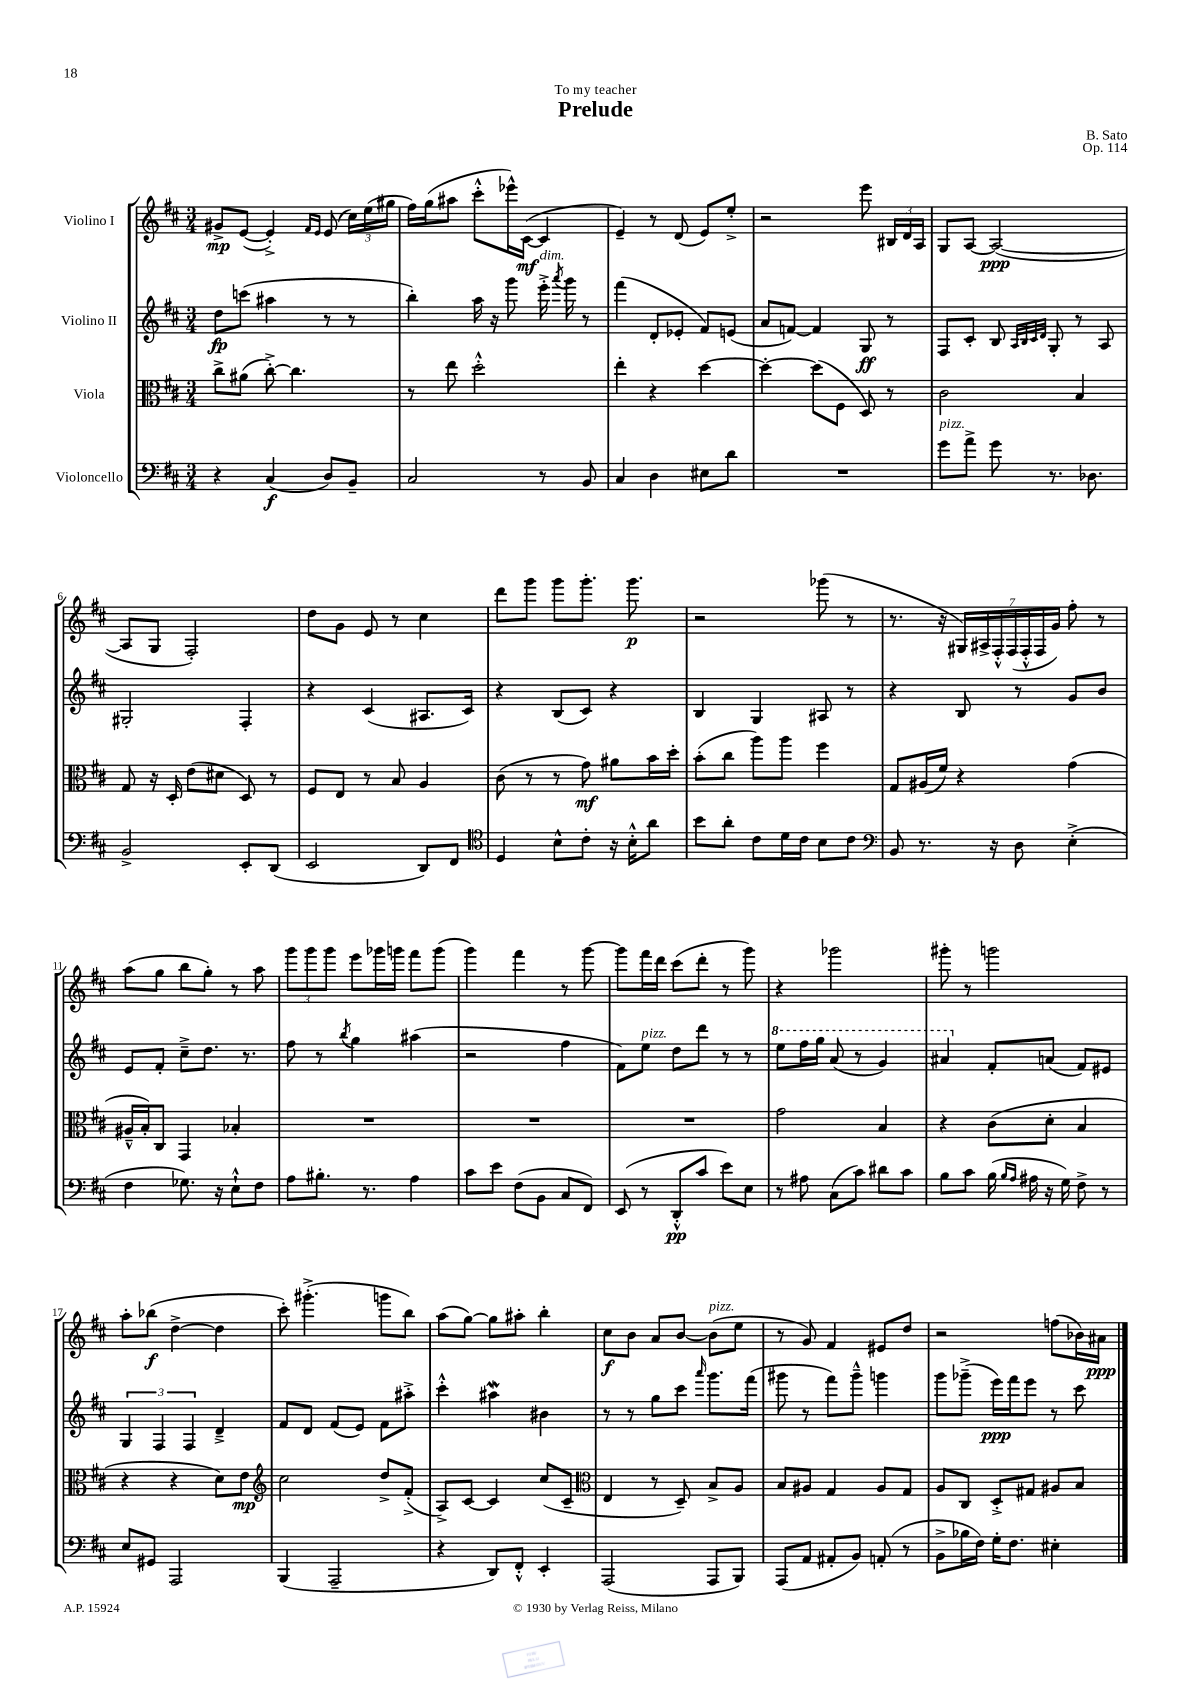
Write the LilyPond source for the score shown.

\header { title = "Prelude" composer = "B. Sato" dedication = "To my teacher" opus = "Op. 114" }
<<
\new StaffGroup <<
\new Staff = "s0" \with { instrumentName = "Violino I" } {
    \clef treble \key d \major \numericTimeSignature \time 3/4
    \autoBeamOff gis'8[->\mp e'8]~( e'4-.->) \grace { fis'16[ e'16] } e'8( \tuplet 3/2 { cis''16[) e''16( gis''16] } |
    fis''16[) g''16( ais''8] cis'''8[-.-^ ees'''16-^) cis'16]~\mf( cis'4 |
    e'4--) r8 d'8( e'8[) e''8]-.-> |
    r2 e'''8 \tuplet 3/2 { bis16[ d'16 a16] } |
    g8[ a8]~ a2~\ppp( |
    a8[ g8] fis2-.) |
    d''8[ g'8] e'8 r8 cis''4 |
    d'''8[ g'''8] g'''8[ g'''8.]-. g'''8.\p |
    r2 ges'''8( r8 |
    r8. r16 \tuplet 7/4 { gis16[) ais16-> fis16-.-^ fis16( fis16-.-^ fis16 g'16]) } fis''8-. r8 |
    a''8[( g''8] b''8[ g''8]-.) r8 a''8 |
    \tuplet 3/2 { g'''8[ g'''8 g'''8] } e'''8[ ges'''16 g'''16] fis'''8[ g'''8]( |
    g'''4) fis'''4 r8 g'''8~ |
    g'''8[ fis'''16 d'''16] cis'''8[( d'''8]-. r8 g'''8) |
    r4 ges'''2 |
    gis'''8-. r8 g'''2 |
    a''8[-. bes''8]\f( d''4~-> d''4 |
    cis'''8-.) gis'''4.-.->( g'''8[ b''8]) |
    a''8[( g''8]~) g''8[ ais''8]-. b''4-. |
    cis''8[\f b'8] a'8[ b'8]~ b'8[^\markup { \italic "pizz." }( e''8] |
    r8 g'8) fis'4 eis'8[ d''8] |
    r2 f''8[( bes'16) ais'16]\ppp \bar "|." |
}
\new Staff = "s1" \with { instrumentName = "Violino II" } {
    \clef treble \key d \major \numericTimeSignature \time 3/4
    \autoBeamOff d''8[\fp c'''8]( ais''4 r8 r8 |
    b''4-.) a''16 r16 g'''8 e'''16-.->^\markup { \italic "dim." } \acciaccatura { a'''8 } g'''16 r8 |
    fis'''4( d'8[-. ees'8]-. fis'8[) e'8]( |
    a'8[ f'8]~) f'4 g8\ff r8 |
    fis8[ cis'8]-. b8 \grace { a32[ b32 cis'32 d'32] } g8-. r8 a8 |
    gis2-. fis4-. |
    r4 cis'4( ais8.[ cis'16]) |
    r4 b8[( cis'8]) r4 |
    b4 g4 ais8 r8 |
    r4 b8 r8 g'8[ b'8] |
    e'8[ fis'8]-. cis''8[---> d''8.] r8. |
    fis''8 r8 \acciaccatura { b''8 } g''4 ais''4( |
    r2 fis''4 |
    fis'8[) e''8]^\markup { \italic "pizz." } d''8[ d'''8] r8 r8 |
    \ottava #1 e'''8[ fis'''16 g'''16] a''8( r8 g''4) |
    ais''4 \ottava #0 fis'8[-. a'!8]( fis'8[) eis'8] |
    \tuplet 3/2 { g4 fis4 fis4 } d'4---> |
    fis'8[ d'8] fis'8[( e'8]) fis'8[ ais''8]-.-> |
    cis'''4-.-^ ais''4\mordent bis'4 |
    r8 r8 g''8[ cis'''8] \grace { a'''16 } g'''8.[ fis'''16]( |
    gis'''8 r8 fis'''8[) gis'''8]---^ g'''4 |
    g'''8[ ges'''8]--->( e'''16[\ppp) fis'''16 e'''8] r8 cis'''8 \bar "|." |
}
\new Staff = "s2" \with { instrumentName = "Viola" } {
    \clef alto \key d \major \numericTimeSignature \time 3/4
    \autoBeamOff cis''8[-> ais'8]( cis''8~-.->) cis''4. |
    r8 e''8 d''2-.-^ |
    e''4-. r4 d''4~ |
    d''4~-. d''8[( fis8] d8) r8 |
    cis'2 b4 |
    g8 r16 d16-. e'8[( dis'8] d8) r8 |
    fis8[ e8] r8 b8 a4 |
    cis'8( r8 r8 g'8\mf) ais'8[ b'16 d''16]-. |
    b'8[-.( cis''8] a''8[) a''8] fis''4 |
    g8[ ais16( fis'16]) r4 g'4( |
    ais16[---^ b16-.) cis8] g,4 bes4-. |
    R2. |
    R2. |
    R2. |
    g'2 b4 |
    r4 cis'8[( d'8]-. b4 |
    r4 r4 d'8[) e'8]\mp |
    \clef treble cis''2 d''8[-> fis'8]-.->( |
    a8[->) cis'8]~ cis'4 cis''8[( cis'8]-- |
    \clef alto e4 r8 d8--) b8[-> a8] |
    b8[ ais8] g4 ais8[ g8] |
    a8[ cis8] d8[-.-> gis8] ais8[ b8] \bar "|." |
}
\new Staff = "s3" \with { instrumentName = "Violoncello" } {
    \clef bass \key d \major \numericTimeSignature \time 3/4
    \autoBeamOff r4 cis4\f( d8[) b,8]-- |
    cis2 r8 b,8 |
    cis4 d4 eis8[ d'8] |
    R2. |
    g'8[^\markup { \italic "pizz." } a'8]-> g'8 r8. des8. |
    b,2-> e,8[-. d,8]( |
    e,2 d,8[) fis,8] |
    \clef tenor d4 b8[-^ cis'8]-. r16 b16[-.-^ a'8] |
    b'8[ a'8]-. cis'8[ d'16 cis'16] b8[ cis'8] |
    \clef bass b,8 r8. r16 d8 e4-.->( |
    fis4 ges8.) r16 e8[-!-^ fis8] |
    a8[ bis8.]-. r8. a4 |
    cis'8[ e'8] fis8[( b,8] cis8[ fis,8]) |
    e,8( r8 d,8[-.-^\pp cis'8] e'8[) e8] |
    r8 ais8 cis8[( cis'8]) dis'8[ cis'8] |
    b8[ cis'8] b16( \grace { b16[ a16] } ais16 r16 g16) fis8-> r8 |
    e8[ gis,8] a,,2 |
    b,,4( a,,2-- |
    r4 d,8[) fis,8]-.-^ e,4-. |
    a,,2( a,,8[ b,,8]) |
    a,,8[( a,8] ais,8[-. b,8]) a,8-.( r8 |
    b,8[-> bes16 fis16]) g16[-. fis8.] eis4-. \bar "|." |
}
>>
>>
